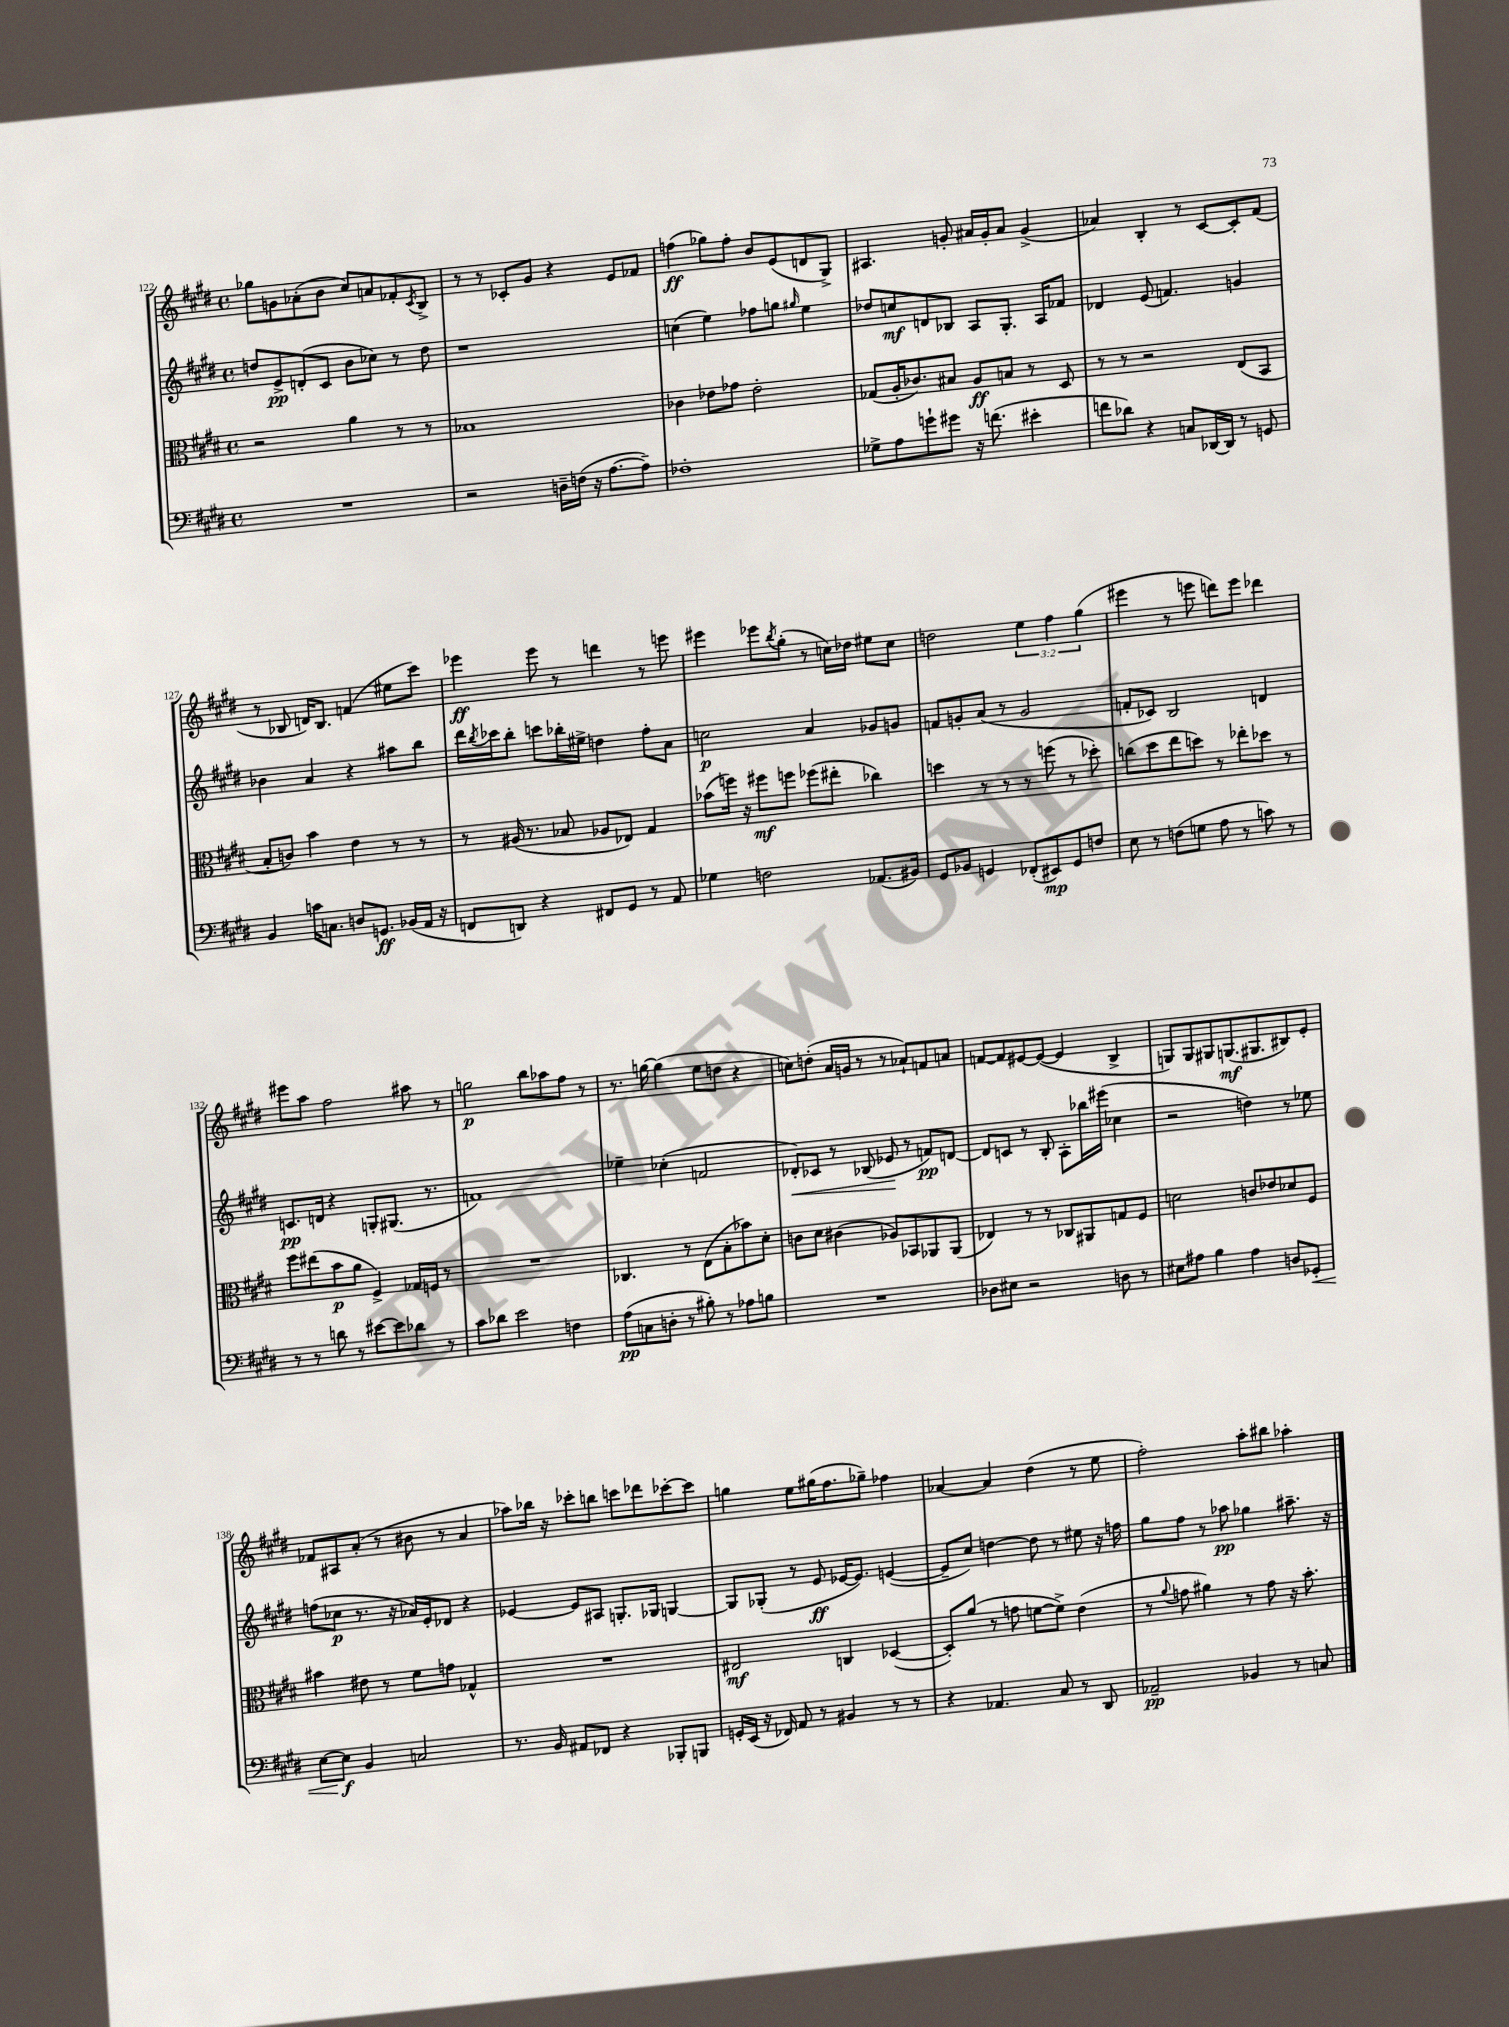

**kern	**kern	**kern	**kern
*staff4	*staff3	*staff2	*staff1
*clefF4	*clefC3	*clefG2	*clefG2
*k[f#c#g#d#]	*k[f#c#g#d#]	*k[f#c#g#d#]	*k[f#c#g#d#]
*M4/4	*M4/4	*M4/4	*M4/4
*met(c)	*met(c)	*met(c)	*met(c)
1r	2r	8dd/L	8gg-\L
.	.	8e^/	8g\
.	.	(8d'/	(8a-'\
.	.	8c#/J	8b\J
.	4a\	8b\L	8cc#/L)
.	.	8cc-\J)	8a/
.	8r	8r	8f-'/
.	.	.	8qc#/
.	8r	8dd\	8B^/J
=	=	=	=
2r	1B-	1r	8r
.	.	.	8r
.	.	.	8c-'/L
.	.	.	8g#/J
16D~\LL	.	.	4r
(16F\JJ	.	.	.
16r	.	.	.
[8.A\L	.	.	.
.	.	.	8e/L
8A~\]J)	.	.	8f-/J
=	=	=	=
1F-'	4c-\	(4cc\	(4ff\
.	8e-\L	4ee\)	8gg-\L)
.	8g-\J	.	8ff'\J
.	2e-'\	8ff-\L	8b/L
.	.	8gg\J	(8e/
.	.	16qqgg#/	.
.	.	4ee\	8d/
.	.	.	8G#^/J)
=	=	=	=
8G-^\L	(8G-/L	8dd-/L	4.A#/
8A\	16A'/K	8cc/	.
.	8.c-/)	.	.
8g`\	.	8d/	.
8g#\J	8B#/J	8B-/J	8g'/
16r	8A/L	8A/L	16a#/LL
(8.f\	.	.	16g'/J
.	8B/J	8.G#'/J	8a#/J
4e#'\	8r	.	(4g^/
.	.	16A/LK	.
.	8D#/	8f-/J	.
=	=	=	=
8f\L	8r	4d-/	4a-/)
8d-\J)	8r	.	.
4r	2r	(8e/	4B'/
.	.	4.f/)	.
8C/L	.	.	8r
[16DD-/L	.	.	[8c#/L
16DD-/]JJ	.	.	.
8r	(8E/L	4g/	8c#'/]
8GG/	8BB/J	.	(8f#/J
=	=	=	=
4BB/	8B'/L	4b-\	8r
.	8c/J)	.	8B-/
16c\LK	4b\	4a/	16d/LK)
8.C\J	.	.	8.B-/J
8D/L	4e\	4r	(4f/
8.GG/J	.	.	.
.	8r	8aa#\L	8ee#\L
(16BB-/LL	.	.	.
16AA/JJ	8r	8bb\J	8ccc#\J)
16r	.	.	.
=	=	=	=
8FF/L	8r	16ddd#\LL	4eee-\
.	.	8qbb/	.
.	.	16ccc-\J	.
8DD/J)	(16A#/	8bb'\J	.
.	8.r	.	.
4r	.	8ccc\L	8eee-\
.	8B-/	16bb-'\L	8r
.	.	16ee#^\JJ	.
8FF#/L	8A-/L	4dd\	4ddd\
8GG#/J	8E-/J)	.	.
8r	4G#/	8ff#'\L	8r
8AA/	.	8a\J	8eee\
=	=	=	=
4G-\	(8b-\L	2cc\	4eee#\
.	16ff\Jk)	.	.
.	16r	.	.
2F\	8ff#\L	.	8eee-\L
.	.	.	8qbb/
.	8ff\J	.	(8gg#'\J
.	(8ff-\L	4a/	8r
.	8ee#'\J	.	16cc\LL)
.	.	.	16dd-\JJ
(8.AA-/L	4cc-\)	8g-/L	8ee#\L
.	.	8g/J	8cc\J
16BB#/Jk)	.	.	.
=	=	=	=
8GG#/L	4dd\	8f/L	2dd\
8BB-/J	.	8g'/	.
4GG/	8r	(8a/J	.
.	8r	8r	.
(8FF-'/L	8r	2g/	6ee\
8EE#/)	(8ff\	.	.
.	.	.	6ff#\
8GG/	8r	.	.
.	.	.	(6gg#\
8F/J	8dd-'\)	.	.
=	=	=	=
8E\	(8cc\L	8f'/L	4eee#\
8r	8dd#\	8c-/J)	.
(8F\L	8ee\	2B/	8r
8G\J	8dd\J)	.	8eee\
8A\	8r	.	8ddd\L)
8r	8ee-'\L	.	8eee\J
8c\)	8dd-\J	4d/	4ddd-\
8r	8r	.	.
=	=	=	=
8r	8ff#\L	8.c/L	8eee#\L
8r	(8ee#\	.	8aa\J
.	.	16d/Jk	.
8d\	8b\	4r	2ff#\
8r	8a\J	.	.
[8e#\L	4F#^/)	8G'/L	.
8e#\]	.	(8.G#/J	.
8d-\J	16G-/LL	.	8aa#\
.	16F/JJ	8.r	.
8r	8r	.	8r
=	=	=	=
8c#\L	1r	1f)	2gg\
8d-\J	.	.	.
2e\	.	.	.
.	.	.	8bb\L
.	.	.	8aa-\
4F\	.	.	8ff#\J
.	.	.	8r
=	=	=	=
(8A\L	4.C-/	4ee-~\	8.r
8C\	.	.	.
.	.	.	[16gg\
8D'\J	.	(4cc-'\	(4gg\]
8r	8r	.	.
8B#'\)	(8E\L	2f/	8ee\L
8r	8B'\	.	8dd\J
8A-\L	8b-\)	.	4r
8B\J	8d#'\J	.	.
=	=	=	=
1r	8c\L	8d-'/L)	8cc\L)
.	8d#\J	8c-/J	(8dd'\J
.	(4c#\	8r	16a/LL
.	.	.	16g/JJ
.	.	(8B-/	8r
.	8A-/L)	8e-/	8r
.	8BB-/	8r	8a-`/L)
.	8AA-/	8f/L)	8f/
.	(8AA-/J	[8d/J	8a/J
=	=	=	=
8D-\L	4E-/)	8d/]L	[8f/L
8E#\J	.	8c/J	8f/]
2r	8r	8r	[8e#/
.	8r	8B'/	(8e#/_J
.	8C-/L	8A'\L	4e#/]
.	8AA#/	16bb-\L	.
.	.	(16eee#\JJ	.
8D\	8G/	4cc-\	4B^/
8r	8F#/J	.	.
=	=	=	=
8E#\L	2d\	2r	8G/L)
8A#\J	.	.	8G/
4B\	.	.	8G#/
.	.	.	(8.G/
4A#\	8c/L	4dd\)	.
.	.	.	8.G#/
.	8e-/	.	.
8D/L	8d-/	8r	8B#/)
8GG-'/J	8F#/J	8ee-\	8e'/J
=	=	=	=
[8E\L	4b#\	(8ff\L	8f-/L
8E\]J	.	8cc-\J	8A#/
4BB/	8e#\	8.r	(8a'/J
.	8r	.	8r
.	.	16r	.
2C/	8f#\L	16a-/LL)	8b#\
.	.	16e'/J	.
.	8g\J	8d-/J	8r
.	4G-^^/	4r	4a/
=	=	=	=
8.r	1r	[4e-/	8aa-\L)
.	.	.	16bb-\Jk
16BB/	.	.	16r
8AA#/L	.	8e-/]L	8ccc-'\L
8FF-/J	.	8A#/J	8bb\J
4r	.	8.G'/L	8ccc\L
.	.	.	8ddd-\
.	.	16G-/Jk	.
8BBB-'/L	.	[4G/	[8ccc-'\
8BBB/J	.	.	8ccc-\]J
=	=	=	=
16GG'/LL	2E#/	8G/]L	4gg\
(16EE/JJ	.	.	.
16r	.	(8G-'/J	.
16FF-/)	.	.	.
8AA/	.	8r	8ee\L
8r	.	8e/	(16gg#\K
.	.	.	8.ff#\
4BB#/	4C/	[16e-/LK	.
.	.	8.e-/]J)	.
.	.	.	8gg-~\J)
8r	([4D-/	([4e/	4ff-\
8r	.	.	.
=	=	=	=
4r	8D-'/]L)	8e~/]L	[4a-/
.	(8a/J	8cc#/J)	.
4.AA-/	8r	[4dd\	4a-/]
.	8g\	.	.
.	[8f\L	8dd\]	(4dd#\
8C#/	8f^\]J)	8r	.
8r	(4e\	8ee#\	8r
8DD#/	.	16r	8ee\
.	.	16ff\	.
=	=	=	=
2AA-~/	8r	8gg#\L	2ff#'\)
.	8qqa/	.	.
.	8g\	8ff#\J	.
.	4a#\)	8r	.
.	.	8aa-\	.
4BB-/	8r	4gg-\	8aa'\L
.	8g\	.	8bb#\J
8r	16r	8.aa#~\	4aa-'\
.	8.b'\	.	.
8C/	.	.	.
.	.	16r	.
==	==	==	==
*-	*-	*-	*-
